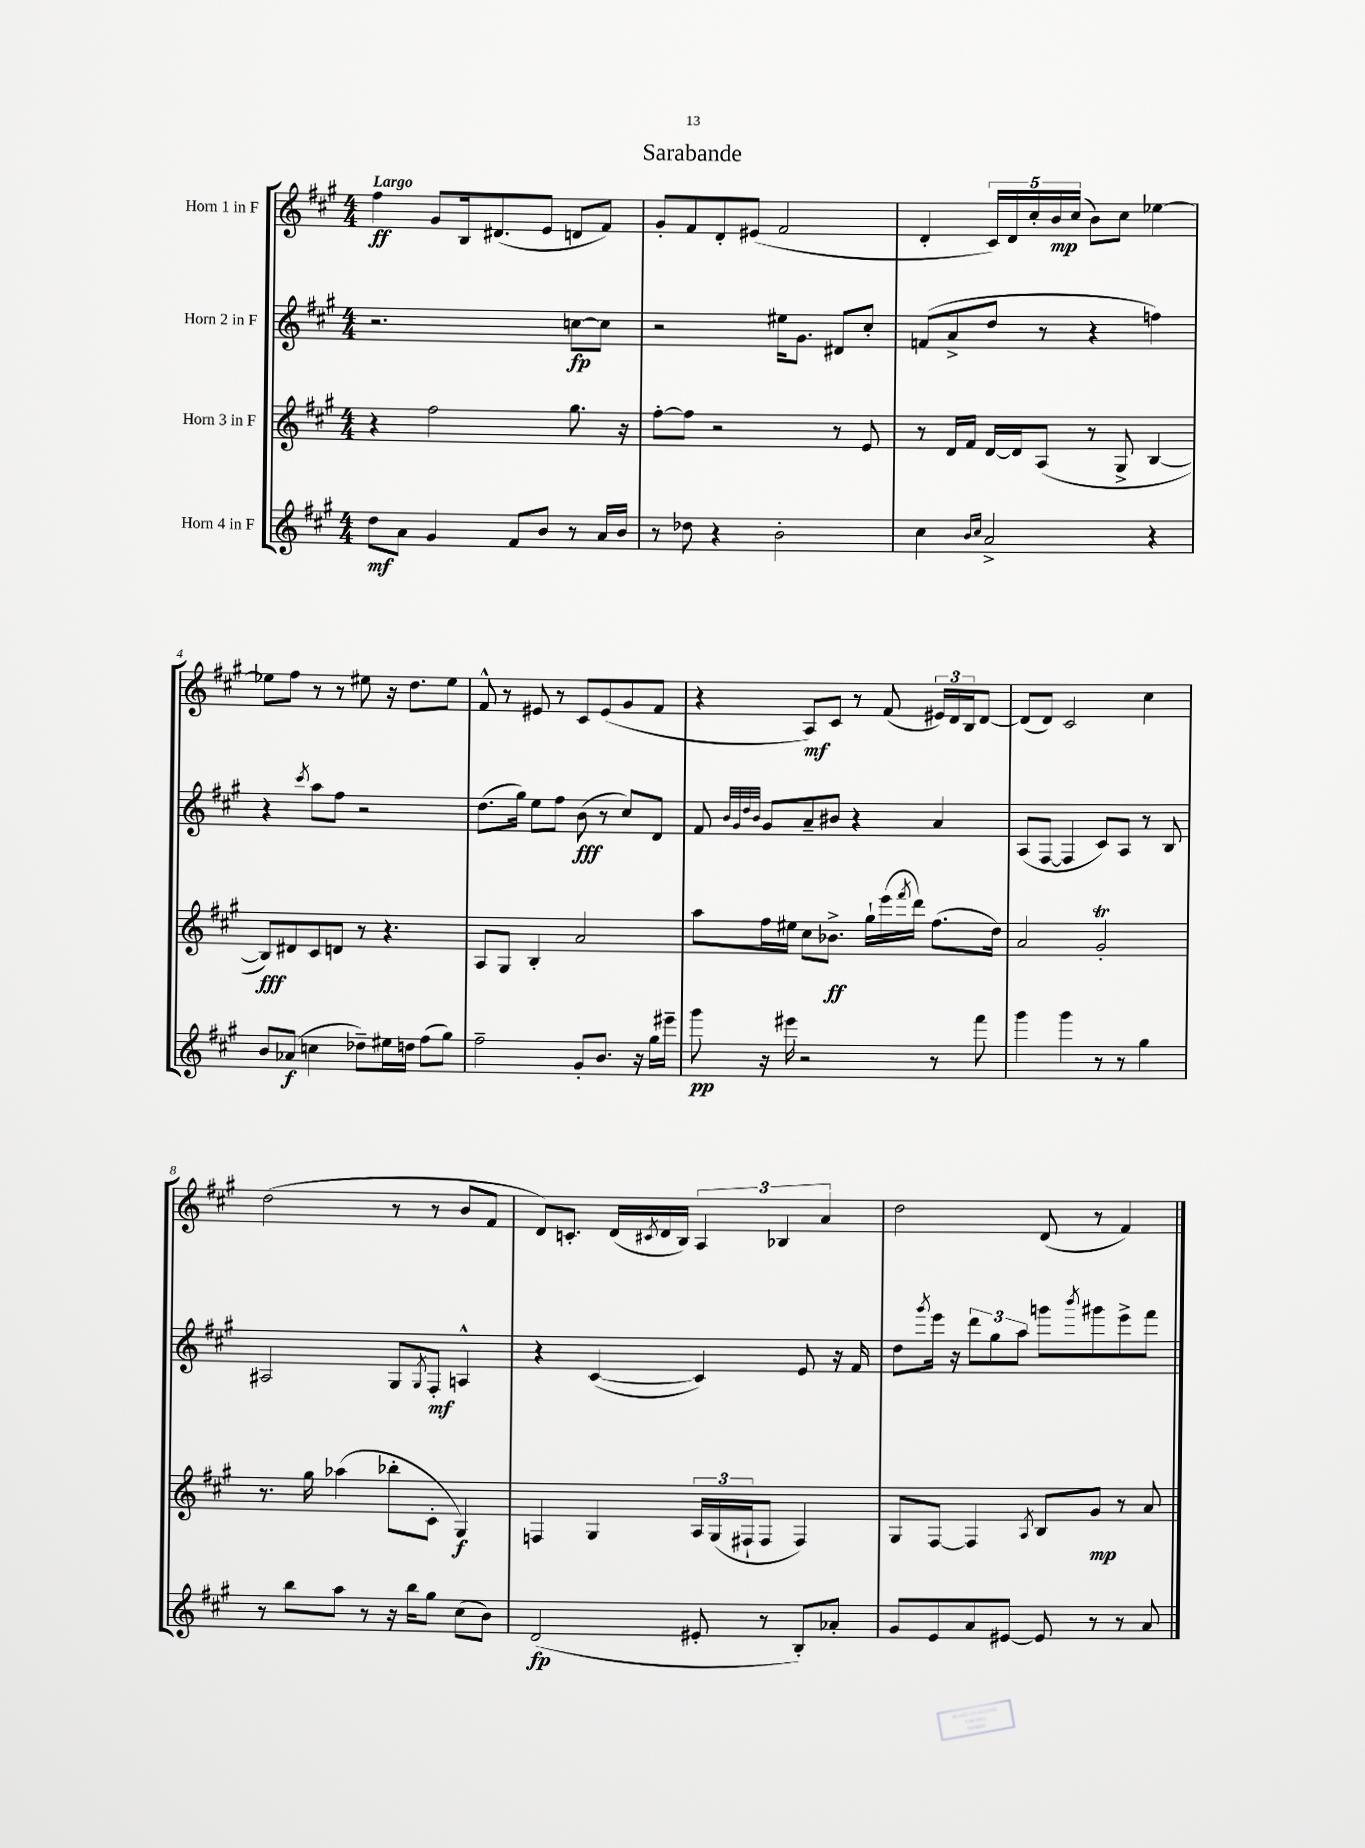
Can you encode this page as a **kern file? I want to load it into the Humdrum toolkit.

**kern	**kern	**kern	**kern
*staff4	*staff3	*staff2	*staff1
*clefG2	*clefG2	*clefG2	*clefG2
*k[f#c#g#]	*k[f#c#g#]	*k[f#c#g#]	*k[f#c#g#]
*M4/4	*M4/4	*M4/4	*M4/4
8dd\L	4r	2.r	4ff#\
8a\J	.	.	.
4g#/	2ff#\	.	8g#/L
.	.	.	16B/k
.	.	.	(8.d#/
8f#/L	.	.	.
8b/J	.	.	8e/J
8r	8.gg#\	[8cc\L	8d/L
16a/LL	.	8cc\]J	8f#/J)
16b/JJ	16r	.	.
=	=	=	=
8r	[8ff#'\L	2r	8g#'/L
8dd-\	8ff#\]J	.	8f#/
4r	2r	.	8d'/
.	.	.	(8e#/J
2b'\	.	16ee#\LK	2f#/
.	.	8.g#\J	.
.	8r	8d#/L	.
.	8e/	8cc#'/J	.
=	=	=	=
4cc#\	8r	(8f/L	4d'/
.	16d/LL	8a^/	.
.	16f#/JJ	.	.
16qqb/LL	.	.	.
16qqcc#/JJ	.	.	.
2a^/	[16d/LL	8dd/J	20c#/LL)
.	.	.	20d/
.	16d/]J	.	.
.	.	.	20cc#'/
.	(8A/J	8r	.
.	.	.	20b/
.	.	.	(20cc#/JJ
.	8r	4r	8b\L)
.	8G#^/	.	8cc#\J
4r	[4B/	4ff\)	[4ee-\
=	=	=	=
8b/L	8B/]L)	4r	8ee-\]L
(8a-/J	8d#/	.	8ff#\J
.	.	8qccc#/	.
4cc\	8c#/	8aa\L	8r
.	8d/J	8ff#\J	8r
8dd-~\L)	8r	2r	8ee#\
16ee#\L	4.r	.	16r
16dd\JJ	.	.	8.dd\L
(8ff#\L	.	.	.
8gg#\J)	.	.	8ee#\J
=	=	=	=
2ff#~\	8A/L	(8.dd\L	8f#^^/
.	8G#/J	.	8r
.	.	16gg#\Jk)	.
.	4B'/	8ee\L	8e#/
.	.	8ff#\J	8r
8g#'/L	2a/	(8b\	8c#/L
8.b/J	.	8r	(8e#/
.	.	8cc#/L)	8g#/
16r	.	.	.
16gg#\LL	.	8d/J	8f#/J
16eee#~\JJ	.	.	.
=	=	=	=
8ggg#\	8aa\L	8f#/	4r
.	.	32qqb/LLL	.
.	.	32qqg#/	.
.	.	32qqdd/	.
.	.	32qqb/JJJ	.
16r	16ff#\L	8g#/L	.
16eee#\	16ee#\JJ	.	.
2r	8cc#\L	8a~/	8A/L)
.	8.b-^\J	8b#/J	8c#/J
.	.	4r	8r
.	16gg#`\LL	.	.
.	(16eee\	.	(8f#/
.	8qfff#/	.	.
.	16ddd\JJ)	.	.
8r	(8.ff#\L	4a/	24e#/LL)
.	.	.	24d/
.	.	.	24B/J
8fff#\	.	.	[8d/J
.	16dd\Jk)	.	.
=	=	=	=
4ggg#\	2a/	(8A/L	(8d/]L
.	.	[8F#/J	8d/J)
4ggg#\	.	4F#/]	2c#/
8r	2g#'/	8c#/L)	.
8r	.	8A/J	.
4gg#\	.	8r	4cc#\
.	.	8B/	.
=	=	=	=
8r	8.r	2A#/	(2dd\
8bb\L	.	.	.
.	16gg#\	.	.
8aa\J	(4aa-\	.	.
8r	.	.	.
16r	8bb-'\L	8G#/L	8r
16bb\LK	.	.	.
.	.	8qG#/	.
8gg#\J	8c#'\J	8F#'/J	8r
(8cc#\L	4G#/)	4A^^/	8b/L
8b\J)	.	.	8f#/J
=	=	=	=
(2d/	4F/	4r	8d/L)
.	.	.	8.c'/J
.	4G#/	([4c#/	.
.	.	.	(16d/LL
.	.	.	8qc#/
.	.	.	16d/
.	.	.	16B/JJ)
8e#'/	24A/LL	4c#/])	6A/
.	(24G#/	.	.
.	24F#`/J	.	.
8r	8F#/J	.	.
.	.	.	6B-/
8B'/L)	4F#/)	8e/	.
.	.	.	6a/
8a-'/J	.	16r	.
.	.	16f#/	.
=	=	=	=
8g#/L	8G#/L	8dd\L	2dd\
.	.	8qggg#/	.
8e/	[8F#/J	16eee\Jk	.
.	.	16r	.
8a/	4F#/]	12ddd\L	.
.	.	12gg#\	.
[8e#/J	.	.	.
.	.	12aa\J	.
.	8qA/	.	.
8e#/]	8B/L	8ggg\L	(8d/
.	.	8qbbb/	.
8r	8g#/J	8ggg#\	8r
8r	8r	8eee^\	4f#/)
8a/	8a/	8fff#\J	.
==	==	==	==
*-	*-	*-	*-
